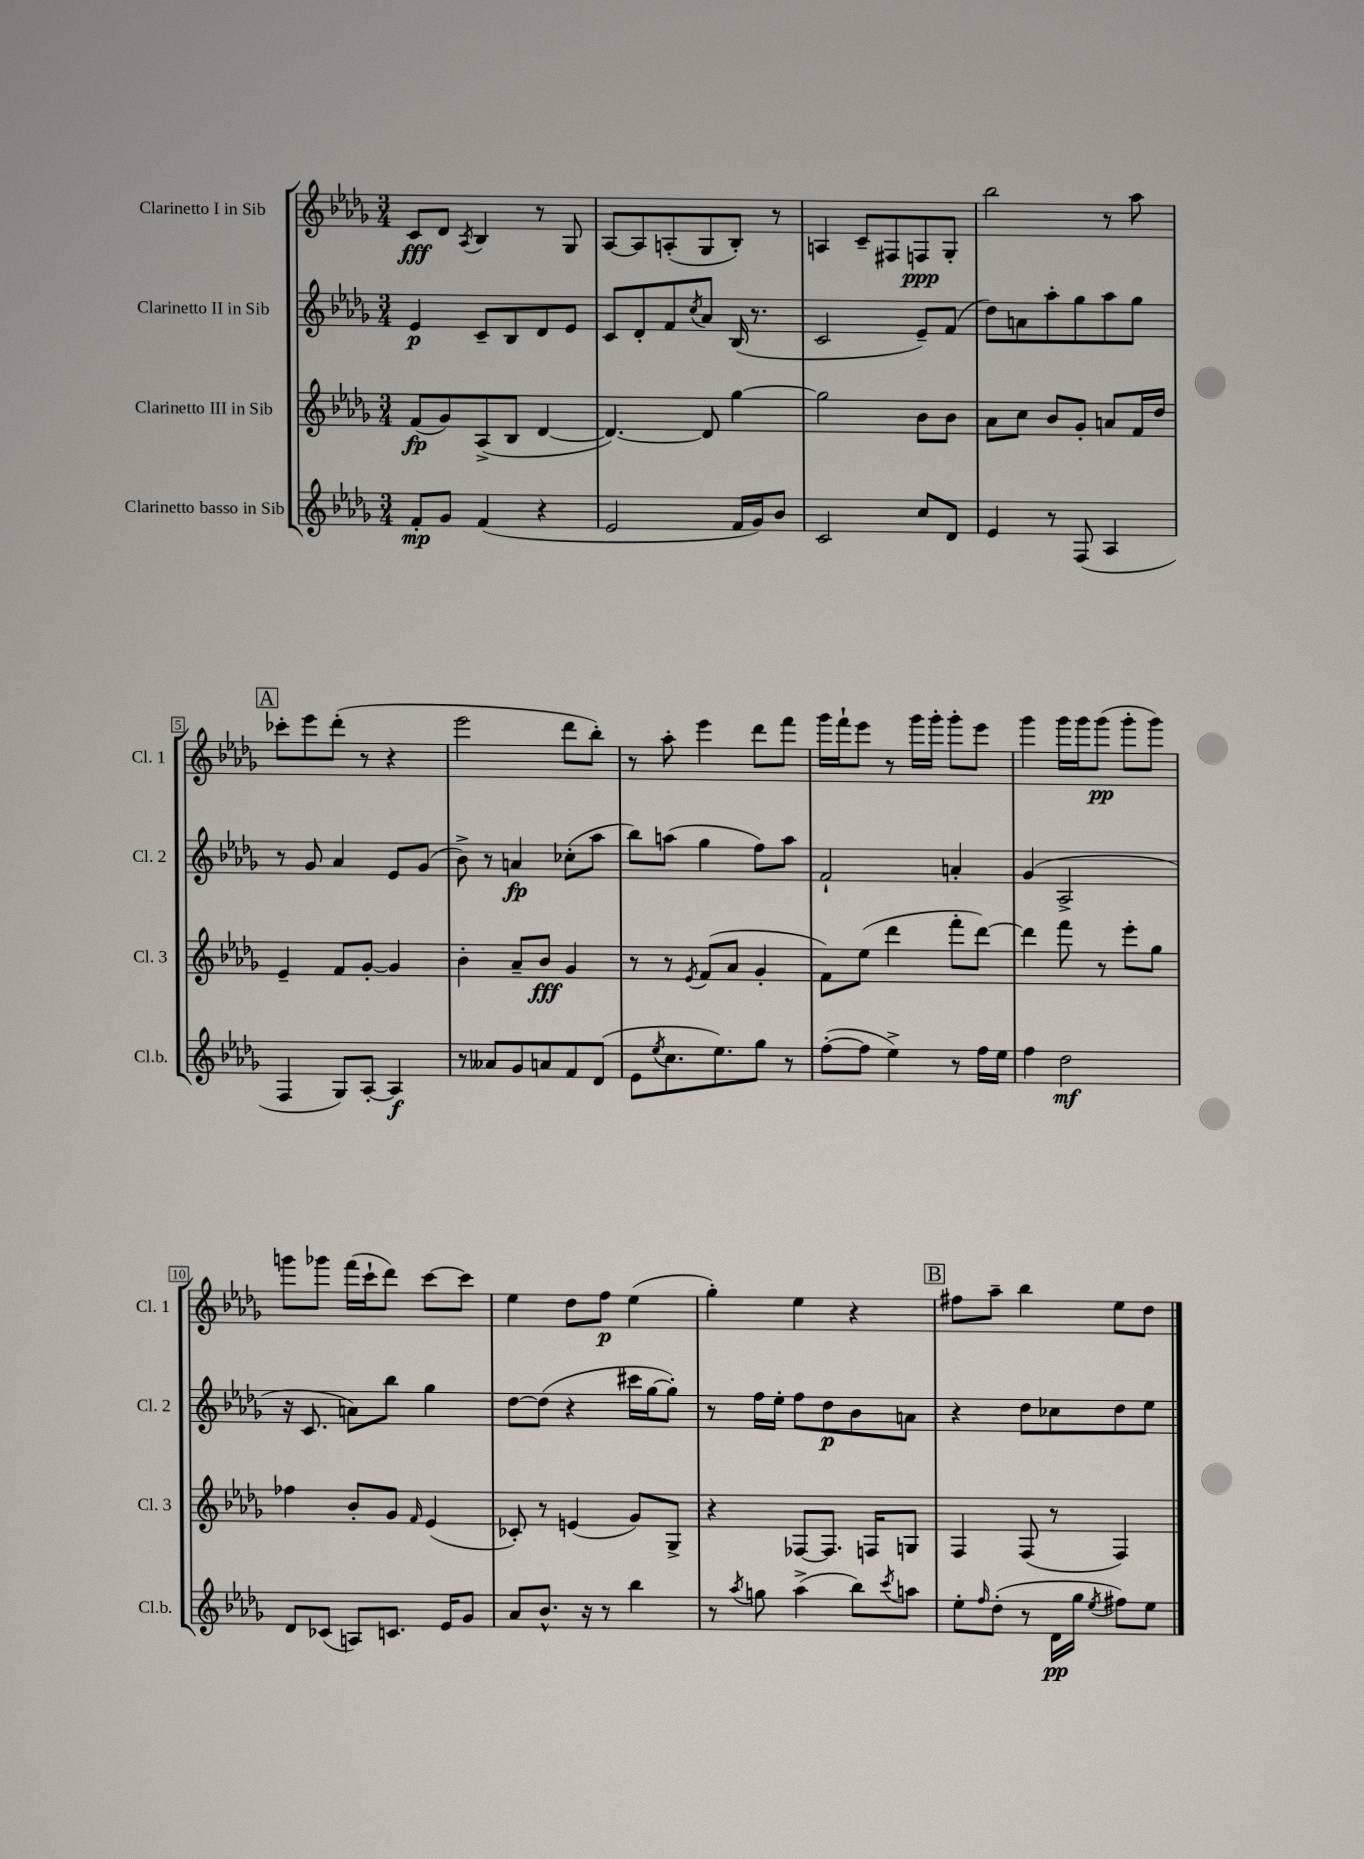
<<
\new StaffGroup <<
\new Staff = "s0" \with { instrumentName = "Clarinetto I in Sib" shortInstrumentName = "Cl. 1" } {
    \clef treble \key des \major \numericTimeSignature \time 3/4
    c'8\fff des'8 \acciaccatura { aes8 } bes4 r8 ges8 |
    aes8~ aes8 a8-.( ges8 bes8-.) r8 |
    a4 c'8-- fis8 f8\ppp ges8-. |
    bes''2 r8 aes''8 |
    \mark \markup { \box "A" } ces'''8-. ees'''8 des'''8-.( r8 r4 |
    ees'''2 des'''8 bes''8-.) |
    r8 aes''8-. ees'''4 des'''8 f'''8 |
    ges'''16 f'''16-! ees'''8 r8 ges'''16 ges'''16-. ges'''8-. ees'''8 |
    ges'''4 ges'''16 ges'''16 ges'''8\pp( ges'''8-. ges'''8) |
    g'''8 ges'''8 f'''16( c'''16-! des'''8) c'''8~ c'''8 |
    ees''4 des''8 f''8\p ees''4( |
    ges''4-.) ees''4 r4 |
    \mark \markup { \box "B" } fis''8 aes''8-- bes''4 ees''8 des''8 \bar "|." |
}
\new Staff = "s1" \with { instrumentName = "Clarinetto II in Sib" shortInstrumentName = "Cl. 2" } {
    \clef treble \key des \major \numericTimeSignature \time 3/4
    ees'4\p c'8-- bes8 des'8 ees'8 |
    c'8 des'8-. f'8 \acciaccatura { c''8 } aes'8 bes16( r8. |
    c'2 ees'8--) f'8( |
    des''8) a'8 aes''8-. ges''8 aes''8 ges''8 |
    \mark \markup { \box "A" } r8 ges'8 aes'4 ees'8 ges'8( |
    bes'8->) r8 a'4\fp ces''8-.( aes''8 |
    bes''8) a''8( ges''4 f''8) a''8 |
    f'2-! a'4-. |
    ges'4( aes2-> |
    r16 c'8. a'8) bes''8 ges''4 |
    des''8~ des''8( r4 cis'''16 ges''16~ ges''8-.) |
    r8 f''16 ees''16-. f''8 des''8\p bes'8 a'8 |
    \mark \markup { \box "B" } r4 des''8 ces''8 des''8 ees''8 \bar "|." |
}
\new Staff = "s2" \with { instrumentName = "Clarinetto III in Sib" shortInstrumentName = "Cl. 3" } {
    \clef treble \key des \major \numericTimeSignature \time 3/4
    f'8\fp( ges'8) aes8->( bes8 des'4~ |
    des'4.~) des'8 ges''4~ |
    ges''2 bes'8 bes'8 |
    aes'8 c''8 bes'8 ges'8-. a'8 f'16 des''16 |
    \mark \markup { \box "A" } ees'4-- f'8 ges'8~-. ges'4 |
    bes'4-. aes'8-- bes'8\fff ges'4 |
    r8 r8 \acciaccatura { ees'8 } f'8( aes'8 ges'4-. |
    f'8) ees''8( des'''4 f'''8-. des'''8~) |
    des'''4 f'''8 r8 ees'''8-. ges''8 |
    fes''4 bes'8-. ges'8 \grace { f'16 } ees'4( |
    ces'8-.) r8 e'4( ges'8) ges8-> |
    r4 fes8~ fes8. f16 g8 |
    \mark \markup { \box "B" } f4 f8( r8 f4) \bar "|." |
}
\new Staff = "s3" \with { instrumentName = "Clarinetto basso in Sib" shortInstrumentName = "Cl.b." } {
    \clef treble \key des \major \numericTimeSignature \time 3/4
    f'8-.\mp ges'8 f'4( r4 |
    ees'2 f'16 ges'16) bes'8 |
    c'2 c''8 des'8 |
    ees'4 r8 f8( aes4 |
    \mark \markup { \box "A" } f4 ges8) aes8~-. aes4\f |
    r8 aeses'8 ges'8 a'8 f'8 des'8( |
    ees'8 \acciaccatura { ees''8 } c''8. ees''8.) ges''8 r8 |
    f''8~-.( f''8 ees''4->) r8 f''16 ees''16 |
    f''4 des''2\mf |
    des'8 ces'8( a8) c'8. ees'16 ges'8 |
    aes'8 bes'8.-^ r16 r8 bes''4 |
    r8 \acciaccatura { aes''8 } g''8 aes''4->( bes''8) \acciaccatura { c'''8 } a''8 |
    \mark \markup { \box "B" } ees''8-. \grace { f''16 } des''8-.( r8 des'16\pp ges''16 \acciaccatura { ees''8 } fis''8) ees''8 \bar "|." |
}
>>
>>
\layout { \context { \Score \override BarNumber.stencil = #(make-stencil-boxer 0.1 0.3 ly:text-interface::print) } }
